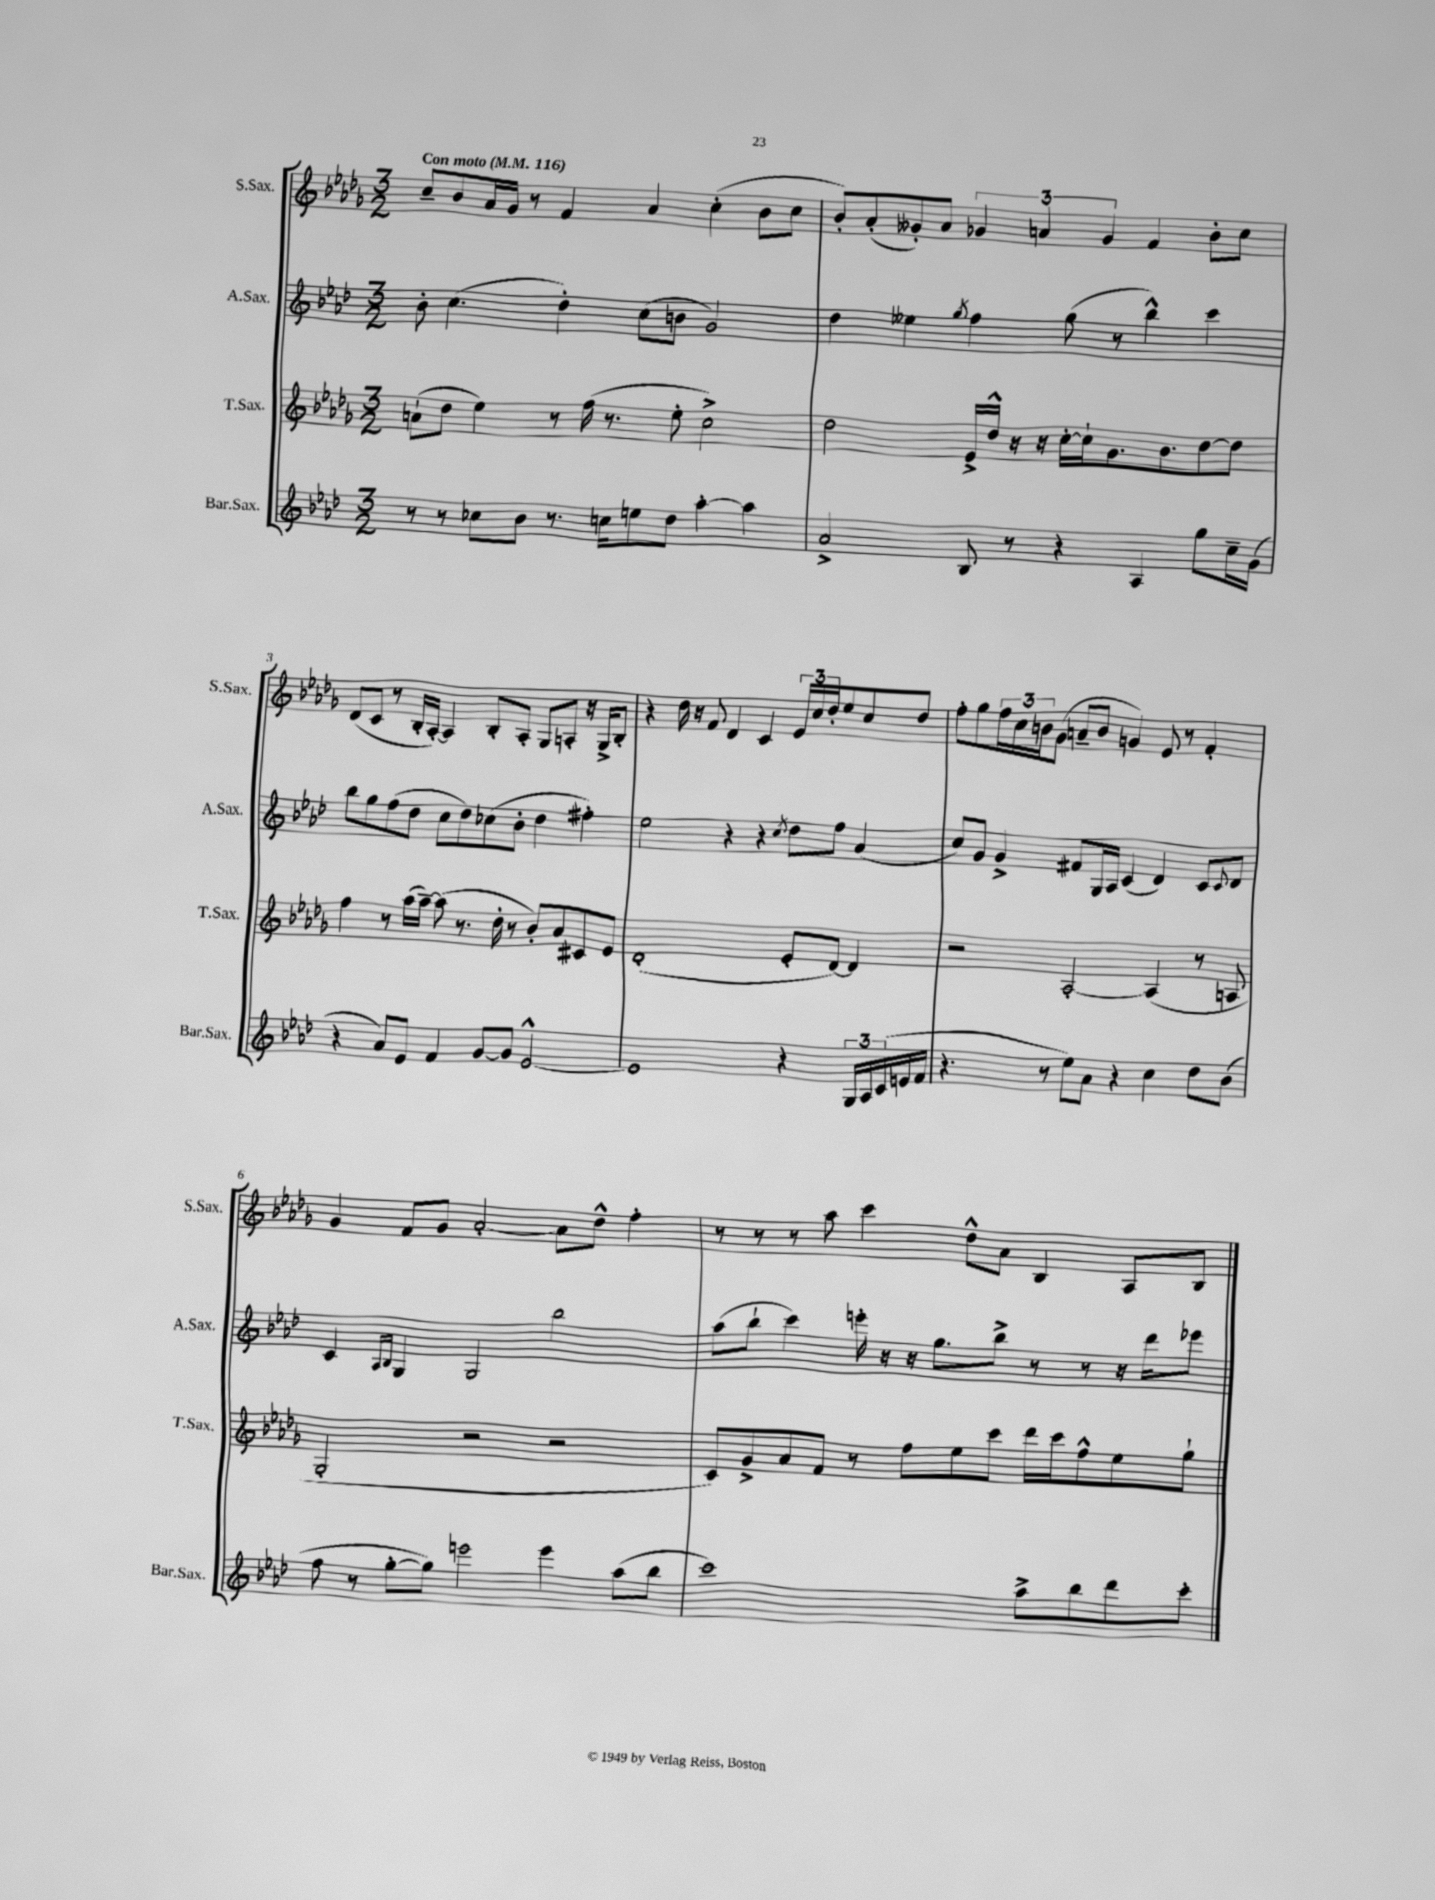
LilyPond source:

<<
\new StaffGroup <<
\new Staff = "s0" \with { instrumentName = "S.Sax." shortInstrumentName = "S.Sax." } {
    \clef treble \key des \major \numericTimeSignature \time 3/2 \tempo "Con moto" 4 = 116
    c''8-- bes'8 aes'16 ges'16 r8 f'4 aes'4 c''4-.( bes'8 c''8 |
    bes'8-.) aes'8-.( geses'8-.) aes'8 \tuplet 3/2 { ges'4 a'4 ges'4 } f'4 bes'8-. c''8 |
    des'8( c'8 r8 bes16-. aes16~-.) aes4 bes8-. aes8-. ges8 a8-. r16 ges16-> bes8-. |
    r4 des''16 r16 f'8 des'4 c'4 \tuplet 3/2 { ees'16 c''16 des''16-. } ees''8 c''8 des''8 |
    f''8-. ges''8 \tuplet 3/2 { f''16 c''16 b'16 } ges'8( a'8-- b'8 g'4) ees'8 r8 f'4-. |
    ges'4 f'8 ges'8 aes'2~-. aes'8 des''8-^ f''4-. |
    r8 r8 r8 aes''8 c'''4 des''8-^ aes'8 bes4 aes8 bes8 \bar "|." |
}
\new Staff = "s1" \with { instrumentName = "A.Sax." shortInstrumentName = "A.Sax." } {
    \clef treble \key aes \major \numericTimeSignature \time 3/2
    bes'8-. c''4.( des''4-.) c''8( b'8 g'2) |
    des''4 eeses''4 \acciaccatura { g''8 } f''4 g''8( r8 bes''4-^) c'''4 |
    bes''8 g''8 f''8( des''8 c''8 des''8) ces''8( bes'8-. des''4 fis''4-.) |
    ees''2 r4 r4 \acciaccatura { c''8 } des''8 f''8 aes'4( |
    c''8) g'8 g'4-> fis'8 g16 aes16 c'4( des'4) c'8 \appoggiatura { c'8 } des'8 |
    c'4 \grace { aes16 bes16 } g4 g2 bes''2 |
    aes''8( bes''8-! c'''4) e'''16-. r16 r16 g''8. bes''8-> r8 r8 r16 des'''16 ees'''8 \bar "|." |
}
\new Staff = "s2" \with { instrumentName = "T.Sax." shortInstrumentName = "T.Sax." } {
    \clef treble \key des \major \numericTimeSignature \time 3/2
    a'8-!( des''8 ees''4) r8 f''16( r8. ees''8-. c''2->) |
    des''2 ees'16-> des''16-^ r16 r16 c''16~-. c''16-! ges'8. bes'8. des''8~ des''8 |
    f''4 r8 aes''16( aes''16~--) aes''8( r8. des''16-. r8 bes'8-.) aes'8 cis'8 ees'8 |
    des'1-.( ees'8-. des'8~) des'4 |
    r2 aes2~-. aes4( r8 a8 |
    ges2-. r2 r2 |
    c'8) ges'8-> aes'8 f'8 r8 f''8 ees''8 c'''8 des'''16 c'''16 f''8-^ ees''8 ges''8-! \bar "|." |
}
\new Staff = "s3" \with { instrumentName = "Bar.Sax." shortInstrumentName = "Bar.Sax." } {
    \clef treble \key aes \major \numericTimeSignature \time 3/2
    r8 r8 ces''8 bes'8 r8. c''16 e''8 des''8 aes''4~-. aes''4 |
    aes'2-> bes8 r8 r4 aes4 g''8 c''16-- g'16( |
    r4 aes'8) ees'8 f'4 g'8~ g'8 ees'2~-^ |
    ees'1 r4 \tuplet 3/2 { g16 aes16 c'16( } e'16 f'16 |
    r4. r8 ees''8) aes'8 r4 c''4 des''8 bes'8( |
    f''8 r8 g''8~-. g''8) e'''2 e'''4 aes''8( bes''8 |
    c'''1) aes''8-> bes''8 des'''8 c'''8-. \bar "|." |
}
>>
>>
